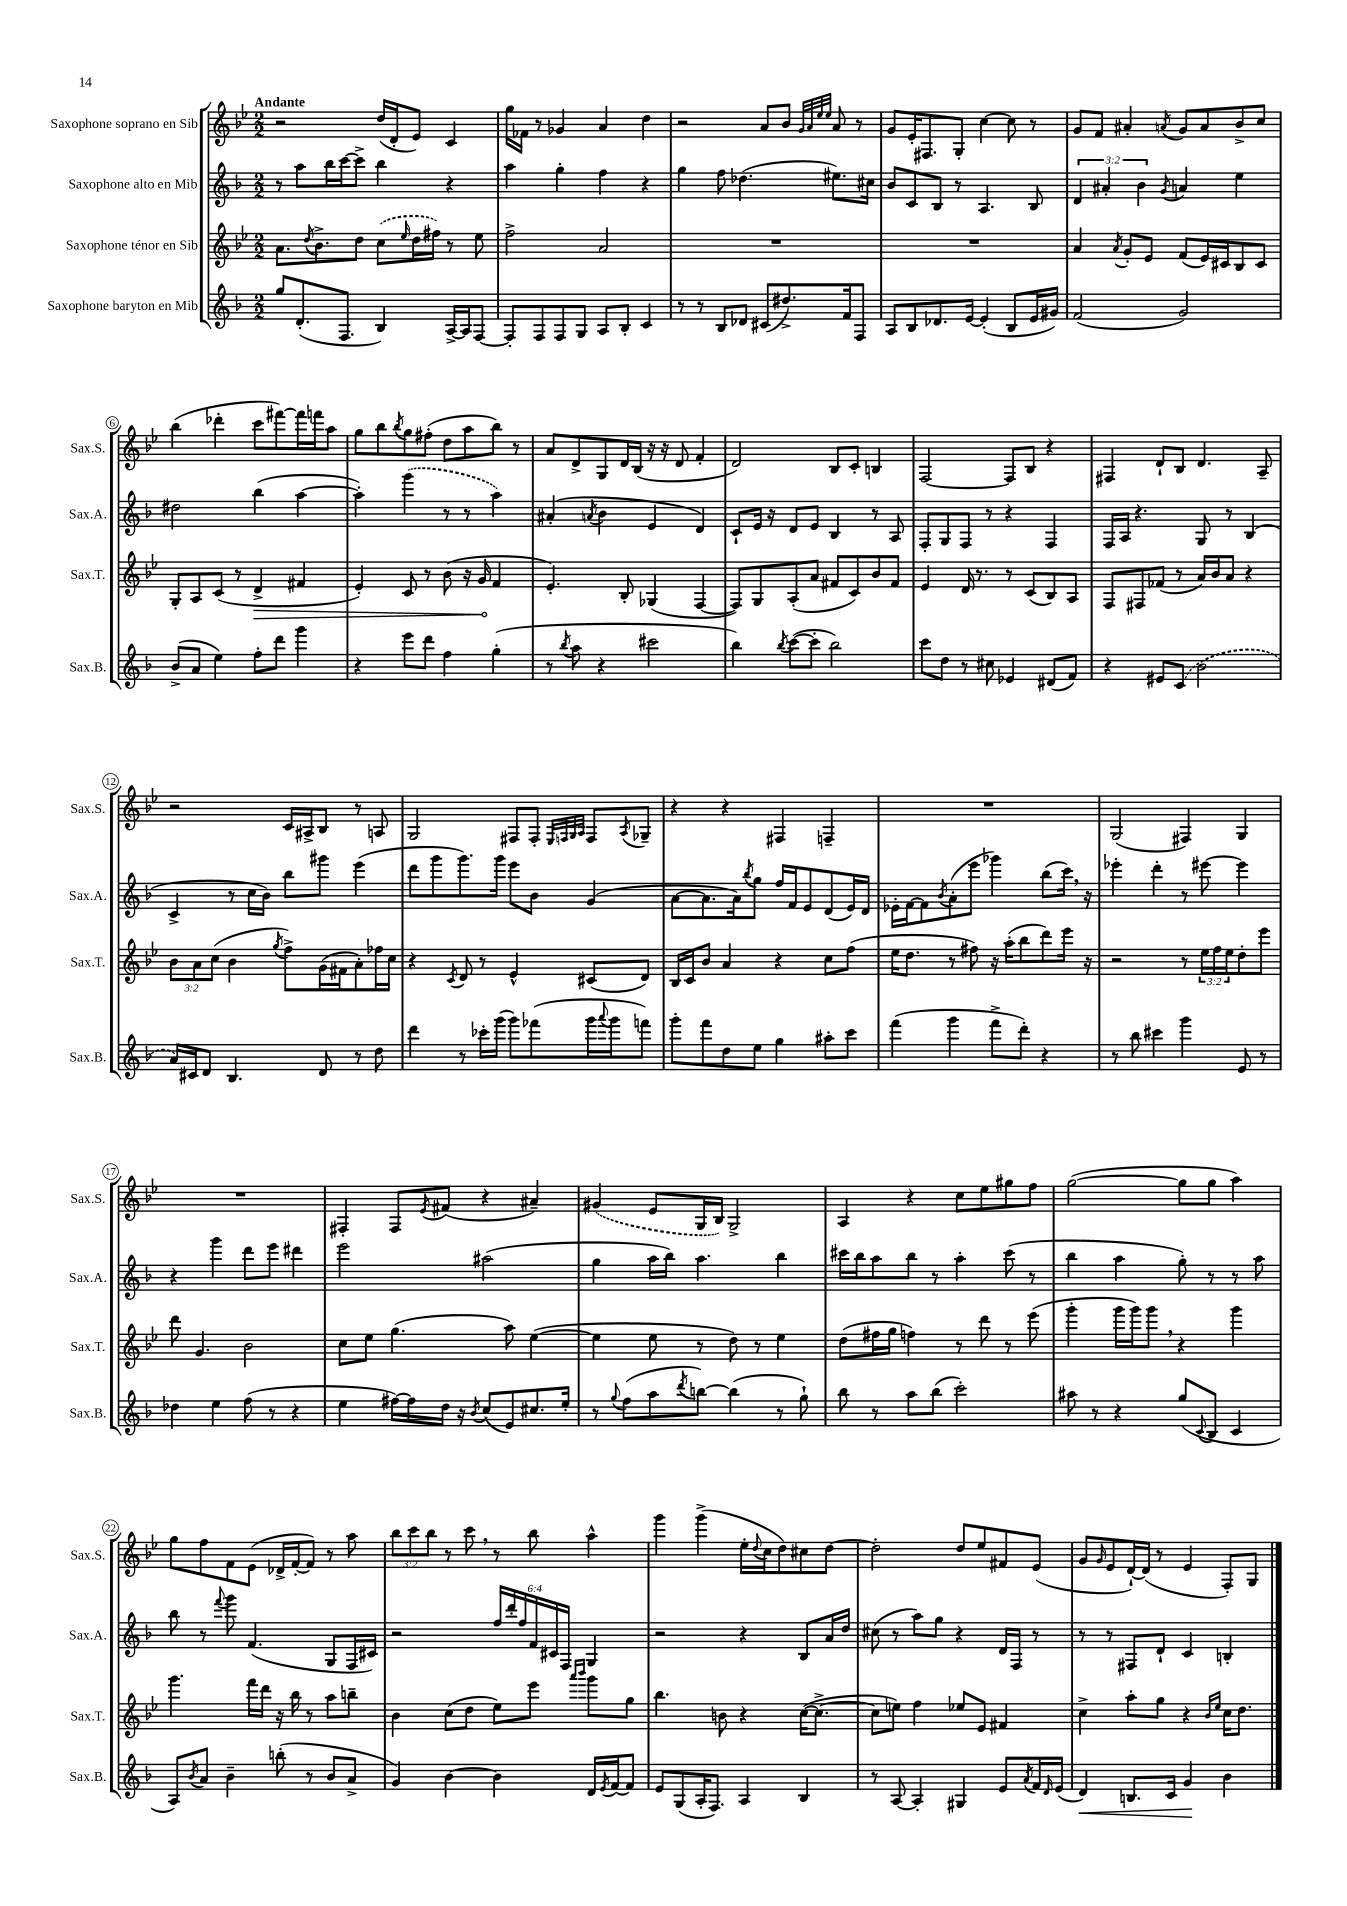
<<
\new StaffGroup <<
\new Staff = "s0" \with { instrumentName = "Saxophone soprano en Sib" shortInstrumentName = "Sax.S." } {
    \clef treble \key bes \major \numericTimeSignature \time 2/2 \override Staff.TupletNumber.text = #tuplet-number::calc-fraction-text \tempo "Andante"
    r2 d''16( d'16-. ees'8) c'4 |
    g''16 fes'16 r8 ges'4 a'4 d''4 |
    r2 a'8 bes'8 \grace { g'32 a'32 ees''32 ees''32 } a'8 r8 |
    g'8 ees'16-. fis8. g8-. c''4~ c''8 r8 |
    g'8 f'8 ais'4-. \acciaccatura { a'8 } g'8 a'8 bes'8-> c''8 |
    bes''4( des'''4-. c'''8 fis'''8~) fis'''16 f'''16 a''8 |
    g''8 bes''8 \acciaccatura { bes''8 } g''8 fis''8-.( d''8 a''8 bes''8) r8 |
    a'8 d'8-> g8 d'16 bes16( r16 r16 d'8 f'4-. |
    d'2) bes8 c'8-. b4 |
    f2~ f8 bes8 r4 |
    fis4 d'8-! bes8 d'4. a8-- |
    r2 c'16 ais16-> bes8 r8 a8 |
    g2 fis8 fis8-. \grace { ees32 f32 g32 a32 } f8 \acciaccatura { a8 } ges8-- |
    r4 r4 fis4 f4-- |
    R1 |
    g2( fis4) g4 |
    R1 |
    fis4-. fis8 \acciaccatura { ees'8 } fis'8( r4 ais'4--) |
    \once \slurDashed gis'4( ees'8 g16 bes16) g2-> |
    a4 r4 c''8 ees''8 gis''8 f''8 |
    g''2~( g''8 g''8 a''4) |
    g''8 f''8 f'8 ees'8( des'16-> f'16~-. f'8) r8 a''8 |
    \tuplet 3/2 { bes''8 c'''8 bes''8 } r8 c'''8 \breathe r8 bes''8 a''4-^ |
    g'''4 g'''4->( ees''16-. \appoggiatura { d''8 } c''16 d''8) cis''8 d''8~ |
    d''2-. d''8 ees''8 fis'8 ees'8( |
    g'8 \grace { g'16 } ees'8 d'16~-!) d'16( r8 ees'4 f8-.) g8 \bar "|." |
}
\new Staff = "s1" \with { instrumentName = "Saxophone alto en Mib" shortInstrumentName = "Sax.A." } {
    \clef treble \key f \major \numericTimeSignature \time 2/2 \override Staff.TupletNumber.text = #tuplet-number::calc-fraction-text
    r8 a''8 bes''16 c'''16~ c'''8-> bes''4 r4 |
    a''4 g''4-. f''4 r4 |
    g''4 f''8 des''4.( eis''8.) cis''16 |
    bes'8 c'8 bes8 r8 a4. bes8 |
    \tuplet 3/2 { d'4 ais'4-. bes'4 } \acciaccatura { g'8 } a'4 e''4 |
    dis''2 bes''4( a''4~ |
    a''4-.) \once \slurDashed g'''4( r8 r8 a''4) |
    ais'4-.( \acciaccatura { a'8 } bes'4 e'4 d'4) |
    c'8-! e'16 r16 d'8 e'8 bes4 r8 a8 |
    f8-. g8 f8 r8 r4 f4 |
    f16 a16 r4. g8 r8 bes4( |
    c'4-> r8 c''16 bes'16) bes''8 gis'''8 e'''4( |
    d'''8 g'''8 g'''8.) g'''16 e'''8 bes'8 g'4( |
    a'8~ a'8. a'16) \acciaccatura { bes''8 } g''8 f''16 f'16 e'8 d'8( e'16) d'16 |
    ees'16-. f'16~ f'8 \acciaccatura { bes'8 } a'8-.( e'''8 ges'''4) bes''8( c'''16) \breathe r16 |
    ees'''4-. d'''4-. r8 eis'''8~ eis'''4 |
    r4 g'''4 d'''8 e'''8 dis'''4 |
    e'''2 ais''2( |
    g''4 a''16 bes''16) a''4. bes''4 |
    cis'''16 bes''16 a''8 bes''8 r8 a''4-. cis'''8( r8 |
    bes''4 a''4 g''8-.) r8 r8 a''8 |
    bes''8 r8 \appoggiatura { f'''8 } g'''8 f'4.( g8 f16 cis'16) |
    r2 \tuplet 6/4 { f''16 d'''16-. f''16 f'16 cis'16 f16 } g4 |
    r2 r4 bes8 a'16 d''16 |
    cis''8( r8 a''8) g''8 r4 d'16 f16 r8 |
    r8 r8 fis8 d'8-! c'4 b4-. \bar "|." |
}
\new Staff = "s2" \with { instrumentName = "Saxophone ténor en Sib" shortInstrumentName = "Sax.T." } {
    \clef treble \key bes \major \numericTimeSignature \time 2/2 \override Staff.TupletNumber.text = #tuplet-number::calc-fraction-text
    a'8. \acciaccatura { d''8 } bes'8.-> d''8 \once \slurDashed c''8( \grace { ees''16 } d''16 fis''16) r8 ees''8 |
    f''2-> a'2 |
    R1 |
    R1 |
    a'4 \acciaccatura { a'8 } g'8-. ees'8 f'8( ees'16) cis'16 bes8 cis'8 |
    g8-. a8 c'8( r8 \once \override Hairpin.circled-tip = ##t d'4->\> fis'4 |
    ees'4-.) c'8 r8 bes'8( r16 g'16\! f'4 |
    ees'4.-.) bes8-. ges4( f4~ |
    f8) g8 a8-.( a'8 fis'8 c'8) bes'8 fis'8 |
    ees'4 d'16 r8. r8 c'8( bes8) a8 |
    f8 fis8 fes'8( r8 a'16) bes'16 a'8 r4 |
    \tuplet 3/2 { bes'8 a'8 c''8( } bes'4 \acciaccatura { g''8 } f''8->) g'16( fis'16 a'8-.) fes''16 c''16 |
    r4 \acciaccatura { c'8 } d'8 r8 ees'4-^ cis'8( d'8) |
    bes16 c'16 bes'8 a'4 r4 c''8 f''8( |
    ees''16 d''8. r8 fis''8) r16 a''16-.( bes''8 d'''8) ees'''16 r16 |
    r2 r8 \tuplet 3/2 { ees''16 f''16 ees''16 } d''8-. ees'''8 |
    d'''8 g'4. bes'2 |
    c''8 ees''8 g''4.( a''8) ees''4~( |
    ees''4 ees''8 r8 d''8) r8 ees''4 |
    d''8( fis''16 g''16 f''4) r8 d'''8 r8 ees'''8( |
    g'''4-. g'''16 g'''16) g'''8 \breathe r4 g'''4 |
    g'''4. f'''16 d'''16 r16 bes''16 r8 a''8 b''8-- |
    bes'4 c''8( d''8 ees''8) ees'''8 \grace { a'''16 bes'''16 } g'''8 g''8 |
    bes''4. b'8 r4 c''16~( c''8.~-> |
    c''8 e''8) f''4 ees''8 ees'8 fis'4 |
    c''4-> a''8-. g''8 r4 \grace { bes'16 ees''16 } c''16 d''8. \bar "|." |
}
\new Staff = "s3" \with { instrumentName = "Saxophone baryton en Mib" shortInstrumentName = "Sax.B." } {
    \clef treble \key f \major \numericTimeSignature \time 2/2
    g''8 d'8.-.( f8. bes4) a16~-> a16 f8~ |
    f8-. f8 f8 g8 a8 bes8-. c'4 |
    r8 r8 bes8 des'8 cis'8( dis''8.->) f'16 f8 |
    a8 bes8 des'8. e'16~ e'4-.( bes8 e'16 gis'16) |
    f'2( g'2) |
    bes'8->( a'8 e''4) f''8-. d'''8 g'''4 |
    r4 e'''8 d'''8 f''4 g''4-.( |
    r8 \acciaccatura { bes''8 } a''8 r4 cis'''2 |
    bes''4) \acciaccatura { bes''8 } c'''8~( c'''8-. bes''2) |
    c'''8 d''8 r8 cis''8 ees'4 dis'8( f'8) |
    r4 eis'8 \once \slurDashed c'8( bes'2 |
    a'16) cis'16 d'8 bes4. d'8 r8 d''8 |
    d'''4 r8 ces'''16-. g'''16( g'''8) fes'''8( g'''16 \appoggiatura { a'''8 } g'''16 f'''8) |
    g'''8-. f'''8 d''8 e''8 g''4 ais''8-. c'''8 |
    f'''4( g'''4 f'''8-> d'''8-.) r4 |
    r8 bes''8 cis'''4 g'''4 e'8 r8 |
    des''4 e''4 f''8( r8 r4 |
    e''4 fis''16~) fis''16 d''16 r16 \acciaccatura { bes'8 } c''8( e'8) cis''8. e''16-. |
    r8 \appoggiatura { g''8 } f''8( a''8 \acciaccatura { d'''8 } b''8~) b''4( r8 g''8-!) |
    bes''8 r8 a''8 bes''8( c'''2-.) |
    ais''8 r8 r4 g''8( \appoggiatura { c'8 } bes8 c'4 |
    a8) \acciaccatura { bes'8 } a'8 bes'4-- b''8-.( r8 bes'8 a'8-> |
    g'4) bes'4~ bes'4 d'16 \acciaccatura { e'8 } f'16~ f'8 |
    e'8 g8( a16-. f8.) a4 bes4 |
    r8 a8~ a4-. gis4 e'8 \acciaccatura { a'8 } f'16 \grace { d'16 } e'16( |
    d'4\<) b8. c'16 g'4\! bes'4 \bar "|." |
}
>>
>>
\layout { \context { \Score \override BarNumber.stencil = #(make-stencil-circler 0.1 0.3 ly:text-interface::print) } }
